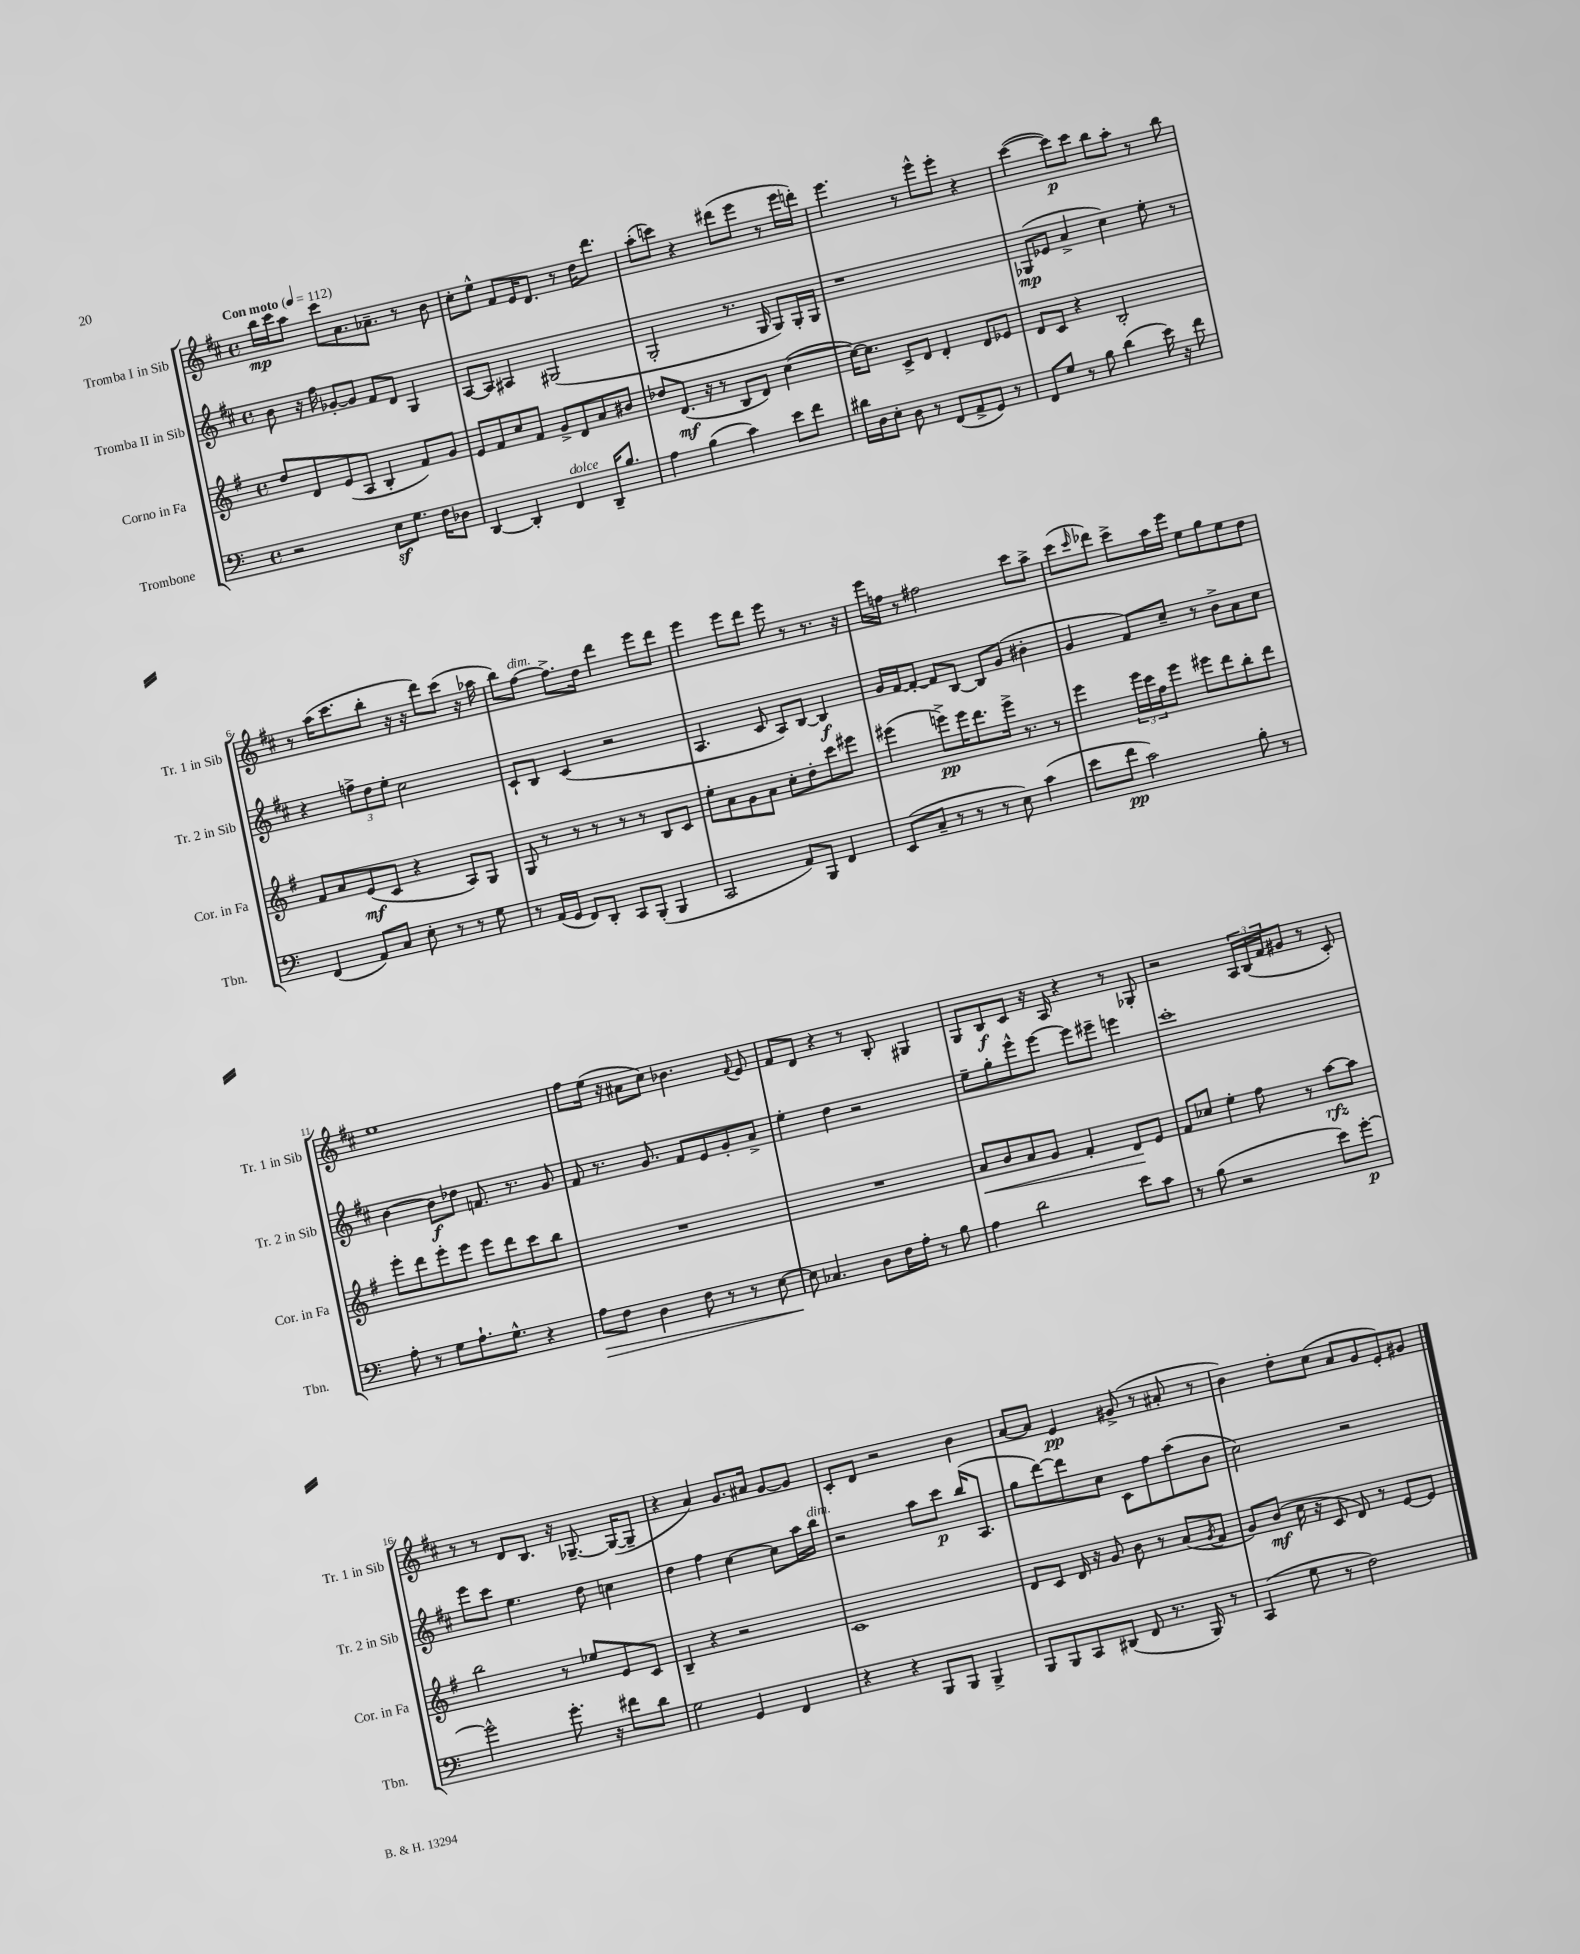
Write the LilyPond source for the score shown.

<<
\new StaffGroup <<
\new Staff = "s0" \with { instrumentName = "Tromba I in Sib" shortInstrumentName = "Tr. 1 in Sib" } {
    \clef treble \key d \major \defaultTimeSignature \time 4/4 \tempo "Con moto" 4 = 112
    b''16\mp cis'''16 a''8 cis'''8 a'8. aes'8.-- r8 b'8 |
    cis''8-. e''8-^ fis'8 e'16 d'8. r8 d''16 d'''8. |
    a''8-.( c'''8) r4 dis'''8( e'''8 r8 e'''16 d'''16-.) |
    e'''4. r8 e'''8-^ e'''8-. r4 |
    cis'''4~( cis'''8\p) cis'''8 b''8 a''8-. r8 b''8 |
    r8 a''16( cis'''8. b''8-. r16 r16 d'''8) cis'''8( r16 aes''16 |
    b''8) fis''8~^\markup { \italic "dim." } fis''8.-> d''16 d'''4 e'''8 d'''8 |
    e'''4 e'''8 d'''8 e'''8 r8 r8. r16 |
    e'''16 f''16 r8 fis''2 cis'''8 a''8-> |
    cis'''8( \grace { cis'''16 } des'''8) cis'''8-> a''16 e'''16 e''8 g''8 e''8 d''8 |
    e''1 |
    fis''8 e''16( r16 ais'8 cis''8) bes'4. \appoggiatura { fis'8 } e'8 |
    fis'8 d'8 r4 r8 b8-. gis4 |
    g8 b8\f cis'8 r16 a16 r4 r8 ges8-. |
    r2 \tuplet 3/2 { a16 b16( fis'16 } gis'8 r8 cis'8-.) |
    r8 r8 d'8 b8. r16 ges8.~-- ges16~( ges8-- |
    r4 a'4) g'8. ais'16 g'8~ g'8 |
    cis'8-. d'8 r2 b'4 |
    a'8~ a'8 e'4\pp gis'8->( r8 ais'8-. r8 |
    b'4) d''8-. cis''8( a'8 g'8 e'8-.) gis'8 \bar "|." |
}
\new Staff = "s1" \with { instrumentName = "Tromba II in Sib" shortInstrumentName = "Tr. 2 in Sib" } {
    \clef treble \key d \major \defaultTimeSignature \time 4/4
    b'8 r16 fis''16 ges'8~-. ges'8 fis'8 d'8 g4 |
    a8~ a8 ais4 gis2( |
    g2-. r8. g16 g8) g16-. g16 |
    r1 |
    ges8\mp( ees'8 a'4-> cis''4) e''8-. r8 |
    r4 \tuplet 3/2 { f''8-> d''8 e''8-. } cis''2 |
    cis'8-! b8 cis'4( r2 |
    a4. cis'8 a8) b8~ b4\f |
    g'16 fis'16~ fis'8~-. fis'8 b8~ b8 g'8( bis'4-. |
    g'4 fis'8) cis''8-- r8 b'8-> a'8 cis''8 |
    b'4~ b'8\f des''8 f'8. r8. g'8 |
    fis'8 r8. g'8. fis'8 e'8 g'8-. a'8-> |
    e''4-. d''4 r2 |
    e''8-- g''8-. e'''8-^ e'''8~ e'''8 eis'''8-- e'''4 |
    cis'''1-. |
    e'''8 cis'''8 e''4. d''8 c''4 |
    d''4 fis''4 cis''4~ cis''8 a''16 b''16^\markup { \italic "dim." } |
    r2 a''8 cis'''8\p b''16( a8. |
    g''8 d'''8~) d'''8 cis''8 cis'8 fis''8 a''8( b'8 |
    cis''2) r2 \bar "|." |
}
\new Staff = "s2" \with { instrumentName = "Corno in Fa" shortInstrumentName = "Cor. in Fa" } {
    \clef treble \key g \major \defaultTimeSignature \time 4/4
    d''8 d'8 e'8( a8 b4-. fis'8) g'8 |
    e'8 fis'8 c''8 fis'8 g'8-> d'8 a'8 bis'8 |
    des''8 d'8.\mf( r16 r8 b8 d'8) c''4~( |
    c''16~) c''8. c'8-> d'8 d'4-. d'8 ees'8 |
    d'8 c'8 r4 b2-. |
    fis'8 a'8 e'8\mf( c'8 r4 a8) g8 |
    g8 r8 r8 r8 r8 r8 b8 c'8 |
    e''8-. a'8 g'8 a'8 c''8-. d''8-. c'''8 eis'''8 |
    eis'''4( e'''8->\pp) e'''16 d'''8. e'''16-> r8. r8 |
    e'''4 \tuplet 3/2 { e'''16 c'''16 fis''16 } e'''8 eis'''8 d'''8 b''8-. d'''8 |
    e'''8-. d'''8 e'''8-. e'''8 e'''8 d'''8 c'''8 b''8 |
    R1 |
    R1 |
    a'8\< b'8 a'8 g'8 fis'4-. d'8\! e'8 |
    fis'8 ces''8 e''4-. fis''8 r8 a''8~\rfz a''8 |
    b''2 r8 ees''8 e'8 c'8 |
    b4-- r4 r2 |
    c'1 |
    d'8 c'8 d'16 r16 g'8 b'8 r8 a'8( \acciaccatura { g'8 } fis'8 |
    g'8) b'8\mf( c''16 r16 c'8 d'8) r8 e'8~ e'8 \bar "|." |
}
\new Staff = "s3" \with { instrumentName = "Trombone" shortInstrumentName = "Tbn." } {
    \clef bass \key c \major \defaultTimeSignature \time 4/4
    r2 e8\sf g8. f16 des8 |
    d,4~ d,4-. f,4^\markup { \italic "dolce" } d,16-- b8. |
    a4 b4( c'4) e'8 f'8 |
    dis'16 d16 e8-. d8 r8 f,8( a,8-> g,8) r8 |
    f,8 g8 r8 b8 d'4( e'16) r16 f'8 |
    f,4( a,8) c8 e8-. r8 r8 g8 |
    r8 a,16( g,16 f,8) d,8-. c,8 b,,8-.( b,,4 |
    c,2 a,8) b,,8 f,4 |
    e,8( c8-- r8 r8 r8 e8) c'4( |
    e'8 f'8\pp c'2) b8-. r8 |
    a8-. r8 g8 a8.-! g8.-^ r4 |
    a8\> f8 d4 f8 r8 r8 e8~ |
    e8\! ces4. d8 f16 a16-. r8 b8 |
    a4 d'2 e'8 c'8 |
    r8 b8( r2 e'8) g'8~-.\p |
    g'2-^ g'8.-. r16 fis'8 d'8 |
    g2 g,4 f,4 |
    r4 r4 b,,8 b,,8 b,,4-> |
    b,,8 b,,8 c,8 dis,8( f,8 r8. b,,16) r8 |
    c,4( g8 r8 f2) \bar "|." |
}
>>
>>
